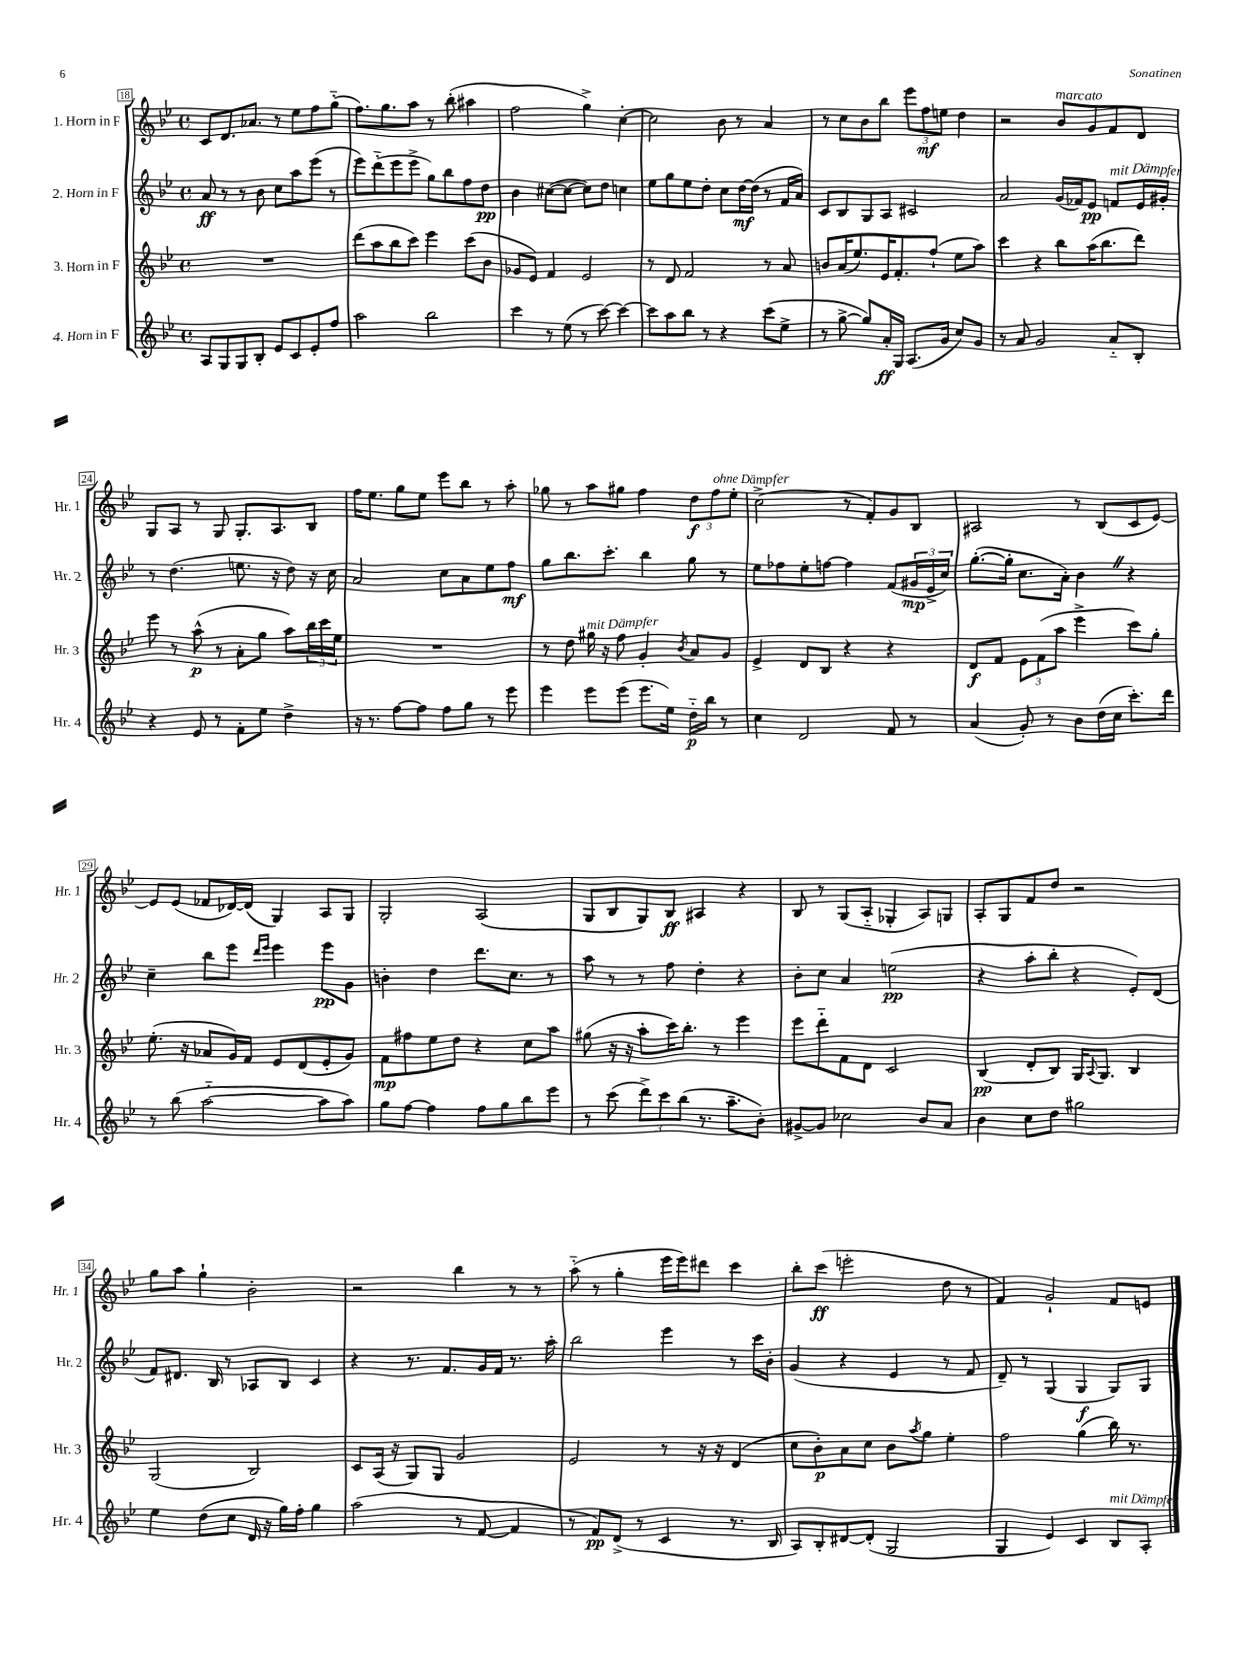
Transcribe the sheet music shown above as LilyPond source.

<<
\new StaffGroup <<
\new Staff = "s0" \with { instrumentName = "1. Horn in F" shortInstrumentName = "Hr. 1" } {
    \clef treble \key bes \major \defaultTimeSignature \time 4/4
    c'8 d'8. aes'8. r8 ees''8 f''8 g''8-_( |
    f''8.) g''8. a''8 r8 bes''8-.( ais''4 |
    f''2 g''4->) c''4~-. |
    c''2 bes'8 r8 a'4 |
    r8 c''8 bes'8 bes''8 \tuplet 3/2 { ees'''8 f''8\mf e''8 } d''4 |
    r2 bes'8^\markup { \italic "marcato" } g'8 f'8 d'8 |
    g8 a8 r8 g8 g8.-. a8. bes8 |
    f''16 ees''8. g''8 ees''8 ees'''8 bes''8 r8 a''8-. |
    ges''8 r8 a''8 gis''8 f''4 \tuplet 3/2 { d''8\f f''8^\markup { \italic "ohne Dämpfer" } ees''8-. } |
    c''2->( r8 f'8-.) g'8 bes8 |
    ais2 r8 bes8( c'8 ees'8~) |
    ees'8 ees'8( fes'8 des'16~) des'16( g4) a8 g8 |
    g2-. a2( |
    g8 bes8 g8) bes8\ff ais4 r4 |
    bes8 r8 g8( a8-_ ges4-. a8) g8 |
    a8-. g8 f'8 d''8 r2 |
    g''8 a''8 g''4-! bes'2-. |
    r2 bes''4 r8 r8 |
    a''8-_( r8 g''4-. ees'''16 ees'''16) dis'''8 c'''4 |
    bes''8-. c'''8\ff( e'''2-. d''8 r8 |
    f'4) g'2-! f'8 e'8 \bar "|." |
}
\new Staff = "s1" \with { instrumentName = "2. Horn in F" shortInstrumentName = "Hr. 2" } {
    \clef treble \key bes \major \defaultTimeSignature \time 4/4
    a'8\ff r8 r8 bes'8 c''8 a''8 ees'''8( r8 |
    ees'''8) d'''8-_( ees'''8 ees'''8-> g''8) bes''8 f''8 d''8\pp |
    bes'4 cis''8~( cis''8~ cis''8) d''8 c''4 |
    ees''8 g''8 ees''8 d''8-. c''8 d''16~\mf d''16( r8 f'16 a'16) |
    c'8 bes8 g8 a8 cis'2 |
    a'2 g'16( fes'16) ees'8\pp f'8^\markup { \italic "mit Dämpfer" } ees'16 gis'16-. |
    r8 d''4.( e''8. r16 d''8) r16 c''16 |
    a'2 c''8 a'8 ees''8 f''8\mf |
    g''8 bes''8. c'''8.-. bes''4 g''8 r8 |
    ees''8 fes''8 ees''8-. f''8~ f''4 f'8( \tuplet 3/2 { gis'16\mp ees'16-> c''16) } |
    g''8.~-.( g''16-. c''8. a'16-.) bes'4 \once \override BreathingSign.text = \markup { \musicglyph "scripts.caesura.straight" } \breathe r4 |
    c''4-- bes''8 ees'''8 \grace { d'''16 ees'''16 } ees'''4 ees'''8\pp g'8 |
    b'4-. d''4 d'''8. c''8. r8 |
    a''8 r8 r8 f''8 d''4-. r4 |
    bes'8-. c''8 a'4 e''2\pp( |
    r4 a''8-. bes''8-. r4 ees'8-.) d'8( |
    f'8) dis'8. bes16 r8 aes8 bes8 c'4 |
    r4 r8. f'8. g'16 f'16 r8. a''16-. |
    bes''2 ees'''4 r8 c'''16 bes'16-. |
    g'4( r4 ees'4 r8 f'8 |
    d'8--) r8 g4( g4\f g8) g8 \bar "|." |
}
\new Staff = "s2" \with { instrumentName = "3. Horn in F" shortInstrumentName = "Hr. 3" } {
    \clef treble \key bes \major \defaultTimeSignature \time 4/4
    R1 |
    d'''8( a''8 bes''8 c'''8) ees'''4 c'''8( bes'8 |
    ges'8 ees'8) f'4 ees'2 |
    r8 d'8 f'2 r8 a'8 |
    b'8 a'16( ees''8.) ees'16 f'8.-. f''8-!( ees''8 a''8) |
    c'''4 r4 bes''8 a''16( bes''8. d'''8) |
    ees'''8 r8 a''8-^\p( r8 a'8-. g''8 a''8) \tuplet 3/2 { bes''16 c'''16 ees''16 } |
    R1 |
    r8 d''8 gis''16^\markup { \italic "mit Dämpfer" } r16 f''8 g'4-. \acciaccatura { bes'8 } a'8 g'8 |
    ees'4-> d'8 bes8 r4 r4 |
    d'8\f f'8 \tuplet 3/2 { ees'8 f'8( a''8 } ees'''4-> c'''8) g''8-. |
    ees''8.-.( r16 aes'8 g'16) f'16 ees'8 d'8( ees'8-. g'8) |
    f'8\mp fis''8 ees''8 d''8 r4 c''8 a''8 |
    gis''8( r16 r16 a''8-. c'''16) bes''8.-. r8 ees'''4 |
    ees'''8 d'''8-_ f'8 d'8 c'2 |
    bes4\pp( d'8-. bes8) g16 \appoggiatura { a8 } g8. bes4 |
    g2( bes2) |
    c'8 a16( r16 g8) g8 g'2 |
    ees'2 r8 r16 r16 d'4( |
    c''8 bes'8-.\p) a'8 c''8 bes'8 \acciaccatura { a''8 } g''8 ees''4-. |
    f''2 g''4( bes''16) r8. \bar "|." |
}
\new Staff = "s3" \with { instrumentName = "4. Horn in F" shortInstrumentName = "Hr. 4" } {
    \clef treble \key bes \major \defaultTimeSignature \time 4/4
    a8 g8 g8 bes8-. ees'8 c'8 ees'8-. f''8 |
    a''2 bes''2 |
    c'''4 r8 ees''8( r8 c'''8~) c'''4~ |
    c'''8 a''8 bes''8 r8 r4 c'''8( ees''8-> |
    r8 g''8~-> g''8) a'16-.\ff g16 a8.( g'16 c''8) g'8 |
    r8 a'8 g'2 a'8-_ bes8-. |
    r4 ees'8 r8 f'8-. ees''8 d''4-> |
    r16 r8. f''8~ f''8 f''8 g''8 r8 ees'''8 |
    ees'''4 ees'''8 ees'''8( ees'''8. ees''16) d''16-_\p bes''16 r8 |
    c''4 d'2 f'8 r8 |
    a'4( g'8-.) r8 bes'8 d''16( c''16 c'''8.-.) d'''16 |
    r8 bes''8( a''2~-_ a''8 a''8) |
    g''8 f''8~ f''4 f''8 g''8 bes''8 ees'''8 |
    r8 c'''8( \tuplet 3/2 { d'''8->) c'''8 bes''8( } r8. a''8.-- bes'8-.) |
    gis'8~-> gis'8 ces''2 bes'8 a'8 |
    bes'4 c''8 d''8 gis''2 |
    ees''4 d''8( c''8 d'16 r16 g''16) f''16-. g''4 |
    a''2( r8 f'8~ f'4 |
    r8 f'8\pp) d'8->( r8 c'4 r8. bes16 |
    a8) bes8-. dis'8~ dis'8-.( g2 |
    g4 ees'4) c'4 bes8^\markup { \italic "mit Dämpfer" } a8-. \bar "|." |
}
>>
>>
\layout { \context { \Score currentBarNumber = #18 \override BarNumber.stencil = #(make-stencil-boxer 0.1 0.3 ly:text-interface::print) } }
